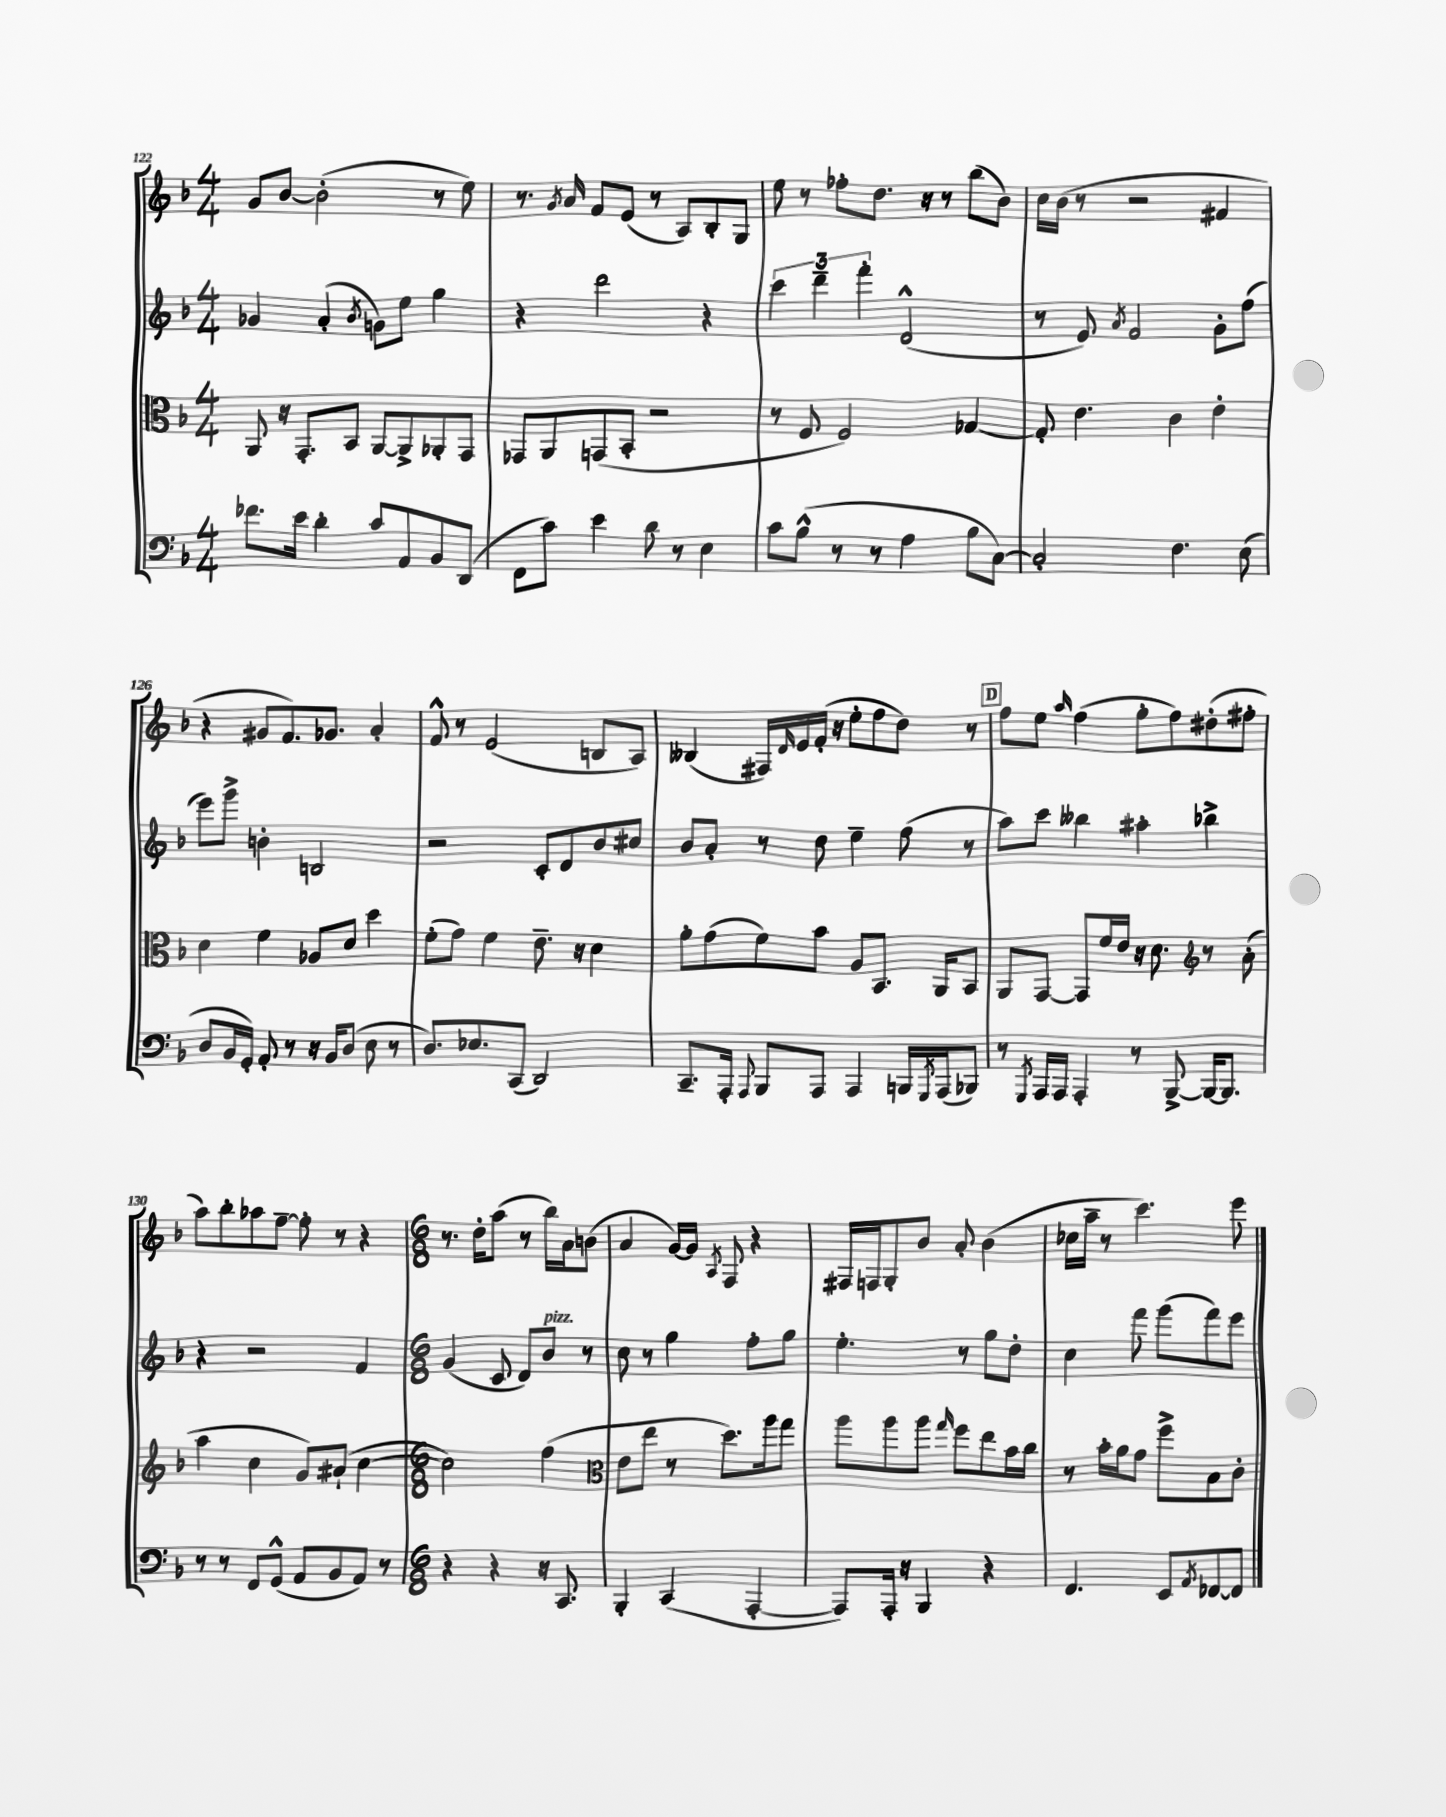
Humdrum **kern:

**kern	**kern	**kern	**kern
*staff4	*staff3	*staff2	*staff1
*clefF4	*clefC3	*clefG2	*clefG2
*k[b-]	*k[b-]	*k[b-]	*k[b-]
*M4/4	*M4/4	*M4/4	*M4/4
8.f-	8AA	4g-	8g
.	16r	.	[8b-
16e	8.GG'	.	.
4d'	.	(4a'	(2b-']
.	8BB-	.	.
.	.	8qb-	.
8c	[8AA	8g)	.
8AA	8AA^]	8ee	.
8BB-	8AA-'	4gg	8r
(8DD	8GG	.	8ee)
=	=	=	=
8FF	8GG-	4r	8.r
8c)	8AA	.	.
.	.	.	8qg
.	.	.	16a
4e	(8GG	2ddd	8f
.	8BB-'	.	(8e
8d	2r	.	8r
8r	.	.	8A)
4E	.	4r	8B-'
.	.	.	8G
=	=	=	=
8c	8r	6ccc	8ee
(8B-^^	8F	.	8r
.	.	6ddd~	.
8r	2F)	.	8ff-'
.	.	6fff'	.
8r	.	.	8.dd
4A	.	(2d^^	.
.	.	.	16r
.	.	.	8r
8B-	[4G-	.	(8bb-
[8C)	.	.	8b-)
=	=	=	=
2C']	8G-']	8r	16cc
.	.	.	(16b-
.	4.e	8e)	8r
.	.	8qa	.
.	.	2f	2r
4.F	4c	.	.
.	4e'	8g'	4f#
(8E	.	(8ff	.
=	=	=	=
8D	4d	8eee)	4r
16BB-	.	8ggg^	.
16GG')	.	.	.
8AA'	4f	4b'	8g#
8r	.	.	8.f)
16r	8A-	2B	.
16BB-	.	.	8.g-
(8D	8d	.	.
8E	4dd	.	4a'
8r	.	.	.
=	=	=	=
8.D)	(8f'	2r	8f^^
.	8g)	.	8r
8.E-	.	.	.
.	4f	.	(2e
(8CC	.	.	.
2DD)	8.e~	8c'	.
.	.	8d	.
.	16r	.	.
.	4d	8b-	8B
.	.	8cc#	8A)
=	=	=	=
8.CC~	8a'	8b-	(4B--
.	(8g	8a'	.
16AAA'	.	.	.
8qqAAA	.	.	.
8BBB-	8f)	8r	16F#)
.	.	.	16qqd
.	.	.	16e
8AAA	8b-	8dd	(16f'
.	.	.	16r
4AAA	8A	4ee~	8ee'
.	8.BB-	.	8ff
16BBB	.	(8ff	8dd)
8qGGG	.	.	.
(16AAA	16AA	.	.
8BBB-)	8BB-	8r	8r
=	=	=	=
8r	8AA	8aa)	8ff
8qGGG	.	.	.
16AAA	[8GG	8ccc	8ee
16AAA	.	.	.
.	.	.	16qqaa
4AAA'	8GG]	4bb--	(4ff
.	16f	.	.
.	16e	.	.
8r	16r	4aa#'	8gg'
.	8.d	.	.
[8BBB-^	.	.	8ff)
16BBB-_	8r	4bb-^	(8dd#'
8.BBB-]	.	.	.
.	(8a'	.	8ff#'
=	=	=	=
*	*clefG2	*	*
8r	4aa	4r	8aa)
8r	.	.	8bb-'
8FF	4cc	2r	8aa-
(8GG^^	.	.	[8ff~
8AA	8g)	.	8ff']
8BB-	(8a#`	.	8r
8AA)	[4cc	4f	4r
8r	.	.	.
=	=	=	=
*M6/8	*M6/8	*M6/8	*M6/8
4r	2cc])	(4g	8.r
.	.	.	16dd'
4r	.	8c	(8aa
.	.	8d)	8r
16r	(4ff	8b-	16bb-)
8.CC	.	.	16a
.	.	8r	(8b
=	=	=	=
*	*clefC3	*	*
4BBB-'	8e	8cc	4a
.	8ee	8r	.
(4CC	8r	4gg	[16g)
.	.	.	16g]
.	.	.	8qA
.	8.dd)	.	8F
[4AAA'	.	8ff'	4r
.	16aa	.	.
.	8gg	8gg	.
=	=	=	=
8AAA])	8aa	4.ee'	16F#
.	.	.	16F
16AAA'	8aa	.	8G'
16r	.	.	.
4BBB-	8aa	.	8b-
.	16qqgg	.	.
.	8ff	8r	8a'
4r	8ee	8gg	(4b-
.	16b-	8dd'	.
.	16cc	.	.
=	=	=	=
4.FF	8r	4cc	16cc-
.	.	.	16aa~
.	16b-'	.	8r
.	16a	.	.
.	8g	8fff	4.ccc)
8EE	8ff^	(8ggg	.
8qAA	.	.	.
[8FF-	8B-	8fff)	.
8FF-]	8c'	8eee	8eee
==	==	==	==
*-	*-	*-	*-
